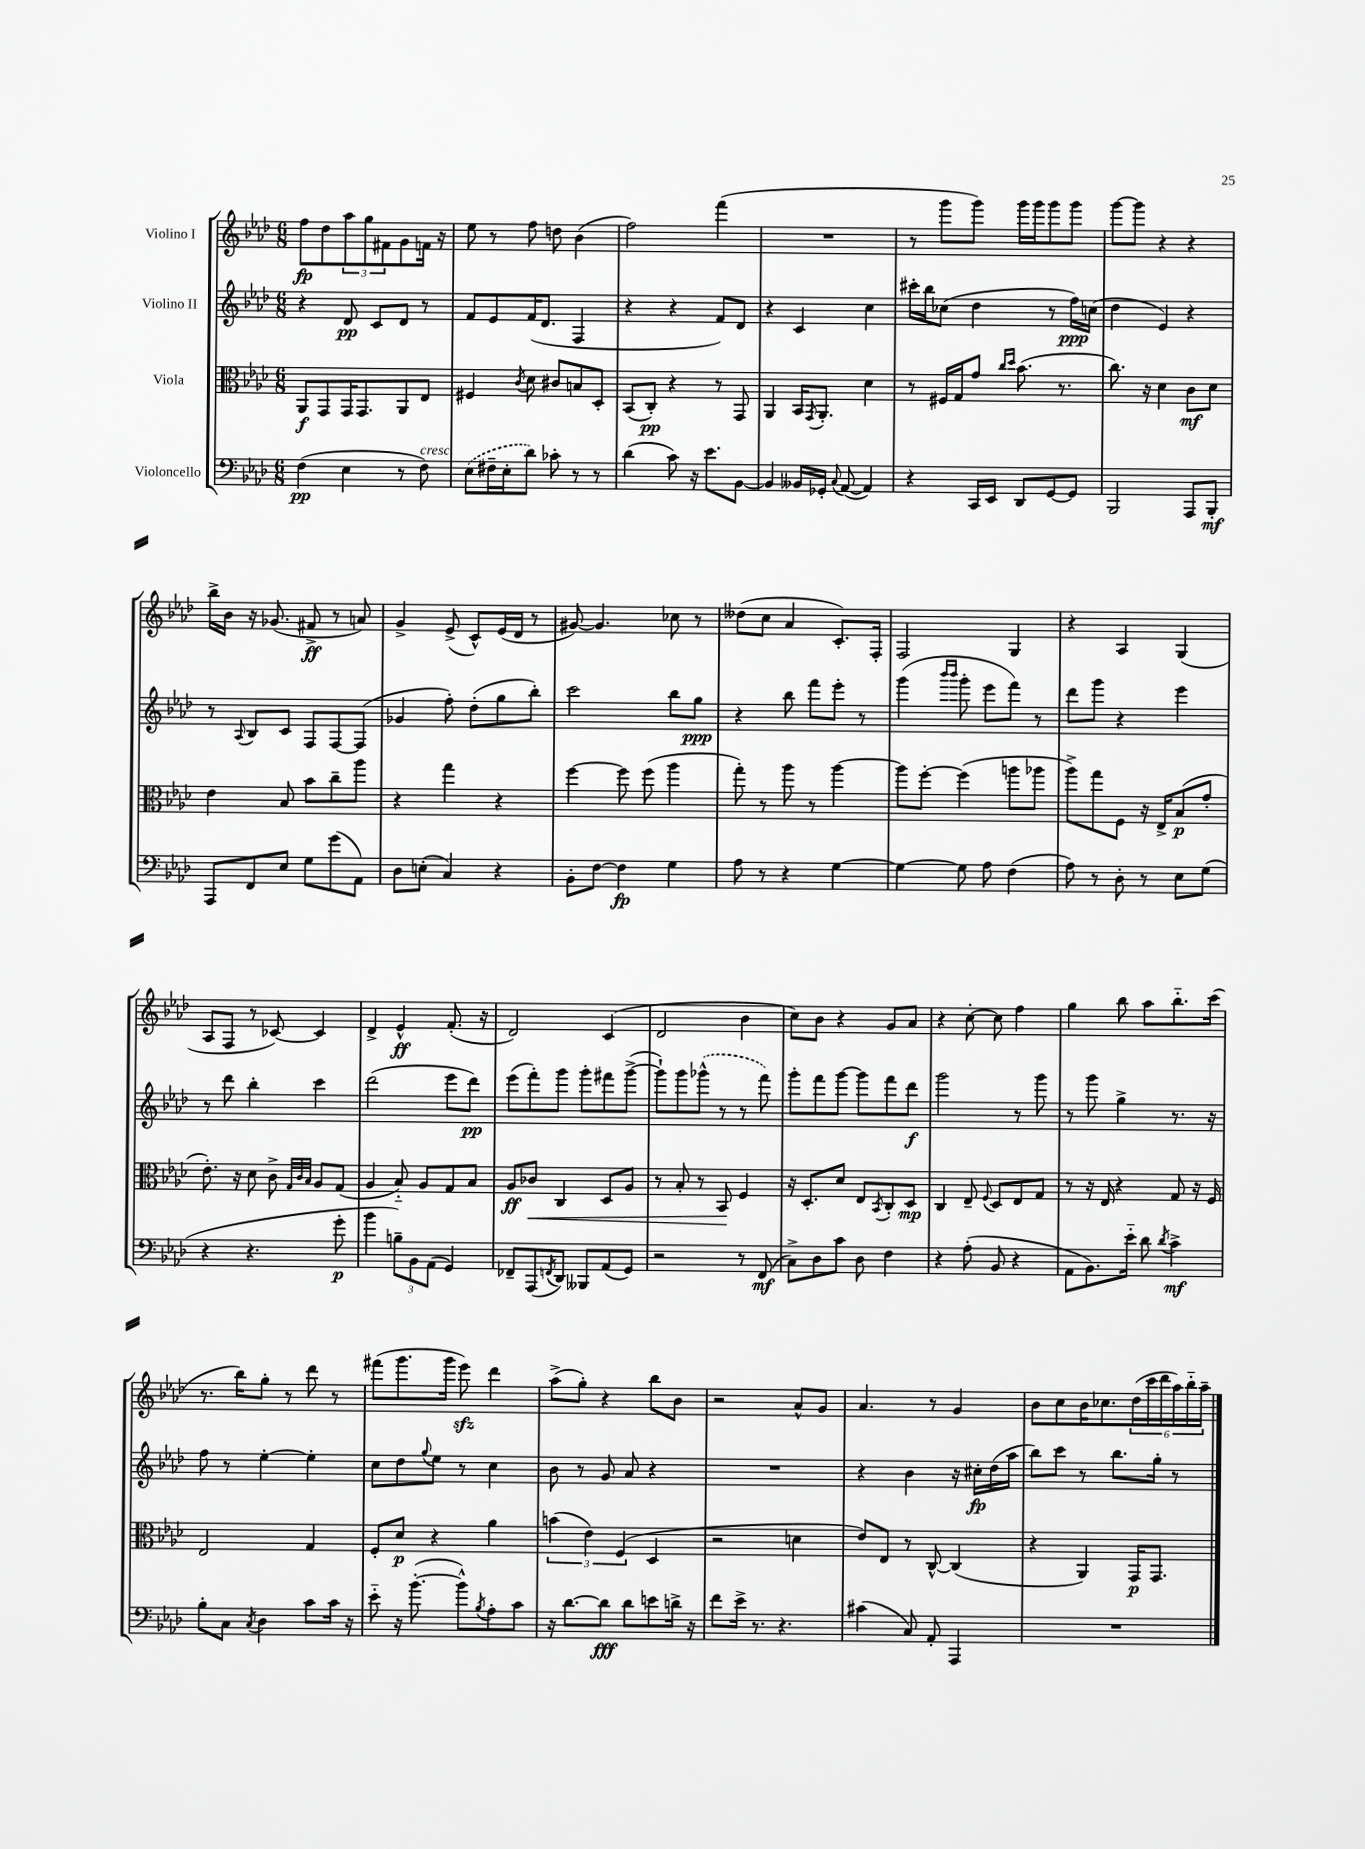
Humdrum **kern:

**kern	**kern	**kern	**kern
*staff4	*staff3	*staff2	*staff1
*clefF4	*clefC3	*clefG2	*clefG2
*k[b-e-a-d-]	*k[b-e-a-d-]	*k[b-e-a-d-]	*k[b-e-a-d-]
*M6/8	*M6/8	*M6/8	*M6/8
(4F	8AA-	4r	8ff
.	8GG	.	8dd-
4E-	16GG	8d-	12aa-
.	8.GG	.	.
.	.	.	12gg
.	.	8c	.
.	.	.	12f#
8r	8AA-	8d-	8g
8F)	8E-	8r	16f
.	.	.	16r
=	=	=	=
(8E-	4F#	8f	8ee-
16F#~	.	8e-	8r
16E-'	.	.	.
.	8qc	.	.
8d-)	8d-	(16f	8ff
.	.	8.d-	.
8c-'	8c#	.	8dd
8r	8B	4F	(4b-
8r	8D-'	.	.
=	=	=	=
(4d-	(8BB-	4r	2ff)
.	8C')	.	.
8c)	4r	4r	.
16r	.	.	.
8.e-	.	.	.
.	8r	8f)	(4fff
[8BB-	8GG	8d-	.
=	=	=	=
4BB-]	4AA-	4r	2.r
16BB--	16BB-	4c	.
.	8qGG	.	.
16GG-'	8.AA-'	.	.
8qqC	.	.	.
([8AA-	.	.	.
4AA-])	4d-	4cc	.
=	=	=	=
4r	8r	16ccc#'	8r
.	.	16bb-	.
.	16F#	(8cc-	8ggg
.	16G	.	.
16CC	8g	4dd-	8ggg)
16EE-	.	.	.
.	16qqcc	.	.
.	16qqdd-	.	.
8DD-	(8.b-	.	16ggg
.	.	.	16ggg
[8GG	.	8r	8ggg
.	8.r	.	.
8GG]	.	16ff)	8ggg
.	.	(16cc	.
=	=	=	=
2BBB-	8.cc)	4dd-	[8ggg
.	.	.	8ggg]
.	16r	.	.
.	4d-	4e-)	4r
8AAA-	8c	4r	4r
8BBB-'	8d-	.	.
=	=	=	=
8AAA-	4e-	8r	16bb-^
.	.	.	16b-
.	.	8qqA-	.
8FF	.	8B-	16r
.	.	.	(8.g-
8E-	8B-	8c	.
8G	8b-	8F	8f#^
(8g	8cc~	[8F	8r
8AA-)	8aa-	(8F]	8a)
=	=	=	=
8D-	4r	4g-	4g^
(8E'	.	.	.
4C)	4gg	8ff')	(8e-^
.	.	(8dd-'	8c^^)
4r	4r	8gg	(16e-
.	.	.	16d-
.	.	8bb-')	8r
=	=	=	=
8BB-'	[4ff	2ccc	[8g#)
[8F	.	.	4.g#]
4F]	8ff]	.	.
.	(8ff	.	.
4G	4aa-	8bb-	8cc-
.	.	8gg	8r
=	=	=	=
8A-	8gg')	4r	(8dd--
8r	8r	.	8cc
4r	8aa-	8bb-	4a-
.	8r	8fff	.
[4G	[4aa-	8eee-'	8.c')
.	.	8r	.
.	.	.	16F'
=	=	=	=
4G_	8aa-]	(4ggg	2F
.	[8ff'	.	.
.	.	16qqbbb-	.
.	.	16qqbbb-	.
8G]	(4ff]	8ggg'	.
8A-	.	8eee-	.
(4F	8aa	8fff)	4G
.	8aa-	8r	.
=	=	=	=
8A-)	8aa-^)	8ddd-	4r
8r	8gg	8ggg	.
8D-'	8F	4r	4A-
8r	16r	.	.
.	16E-^	.	.
8E-	(8B-	4eee-	(4G
(8G	8g'	.	.
=	=	=	=
4r	8.e-')	8r	8A-
.	.	8ddd-	8F
.	16r	.	.
4.r	8d-	4bb-'	8r
.	8c^	.	[8c-)
.	32qqG	.	.
.	32qqc	.	.
.	32qqB-	.	.
.	8A-	4ccc	4c-]
8g'	(8G	.	.
=	=	=	=
4b-	4A-	(2ddd-	4d-^
12B~)	8B-'~)	.	4e-^^
12BB-	.	.	.
.	8A-	.	.
(12AA-	.	.	.
4GG)	8G	8eee-	(8.f'
.	8B-	8ddd-)	.
.	.	.	16r
=	=	=	=
8FF-~	8A-	(8eee-	2d-)
(8AAA-	8c-	8fff')	.
8qFF	.	.	.
8DD-)	4C	8ggg	.
8BBB--	.	8ggg'	.
(8AA-	8D-	8fff#	(4c
8GG)	8A-	([8ggg^	.
=	=	=	=
2r	8r	8ggg`])	2d-
.	8B-'	8ggg	.
.	8r	(8ggg-^^	.
.	8BB-	8r	.
8r	4F	8r	4b-
(8FF	.	8fff)	.
=	=	=	=
8C^)	16r	8ggg'	8cc)
.	8.D-'	.	.
8D-	.	8fff	8b-
8c	8d-	[8ggg	4r
8D-	8E-	8ggg]	.
.	8qBB-	.	.
4F	8C'	8fff	8g
.	8D-	8ddd-	8a-
=	=	=	=
4r	4C	2ggg	4r
(8A-'	8E-~	.	[8cc'
.	8qqF	.	.
8BB-	8D-	.	8cc]
4r	8E-	8r	4ff
.	8G	8ggg	.
=	=	=	=
8AA-	8r	8r	4gg
8.BB-)	16r	8ggg	.
.	16E-	.	.
.	4r	4gg^	8bb-
16e-'~	.	.	.
8d-	.	.	8aa-
8qd-	.	.	.
4c^	8G	8.r	8.bb-'~
.	16r	.	.
.	16F	16r	(16ccc
=	=	=	=
8B-'	2E-	8ff	8.r
8C	.	8r	.
.	.	.	16bb-)
8qC	.	.	.
4D-	.	[4ee-'	8gg'
.	.	.	8r
8c	4G	4ee-']	8ddd-
16c	.	.	8r
16r	.	.	.
=	=	=	=
8e-'~	8F'	8cc	(8fff#
16r	8d-	8dd-	8.ggg
([8.b-'	.	.	.
.	.	8qqgg	.
.	4r	8ee-	.
.	.	.	16ggg
8b-^^])	.	8r	8eee-)
8qB-	.	.	.
8A-'	4a-	4cc	4ddd-
8c	.	.	.
=	=	=	=
16r	(6b	8b-	(8aa-^
[8.d-	.	.	.
.	.	8r	8gg')
.	6e-)	.	.
8d-]	.	8g	4r
.	(6F	.	.
8d-	.	8a-	.
8e	4D-	4r	8bb-
16d^	.	.	8b-
16r	.	.	.
=	=	=	=
8f	2r	2.r	2r
16e-^	.	.	.
8.r	.	.	.
4.r	.	.	.
.	4d	.	8a-^^
.	.	.	8g
=	=	=	=
(4c#	8e-)	4r	4.a-
.	8E-	.	.
8C)	8r	4b-	.
8AA-'	[8C^^	.	8r
4AAA-	(4C]	16r	4g
.	.	16cc#'	.
.	.	(16dd-	.
.	.	16aa-	.
=	=	=	=
2.r	4r	8bb-)	8b-
.	.	8ccc	8cc
.	4AA-)	8r	16b-
.	.	.	8.cc-
.	.	8.bb-	.
.	16GG	.	(24dd-
.	.	.	24ccc
.	8.GG	16gg'	.
.	.	.	24ddd-
.	.	8r	24aa-)
.	.	.	24bb-'~
.	.	.	24aa-~
==	==	==	==
*-	*-	*-	*-
